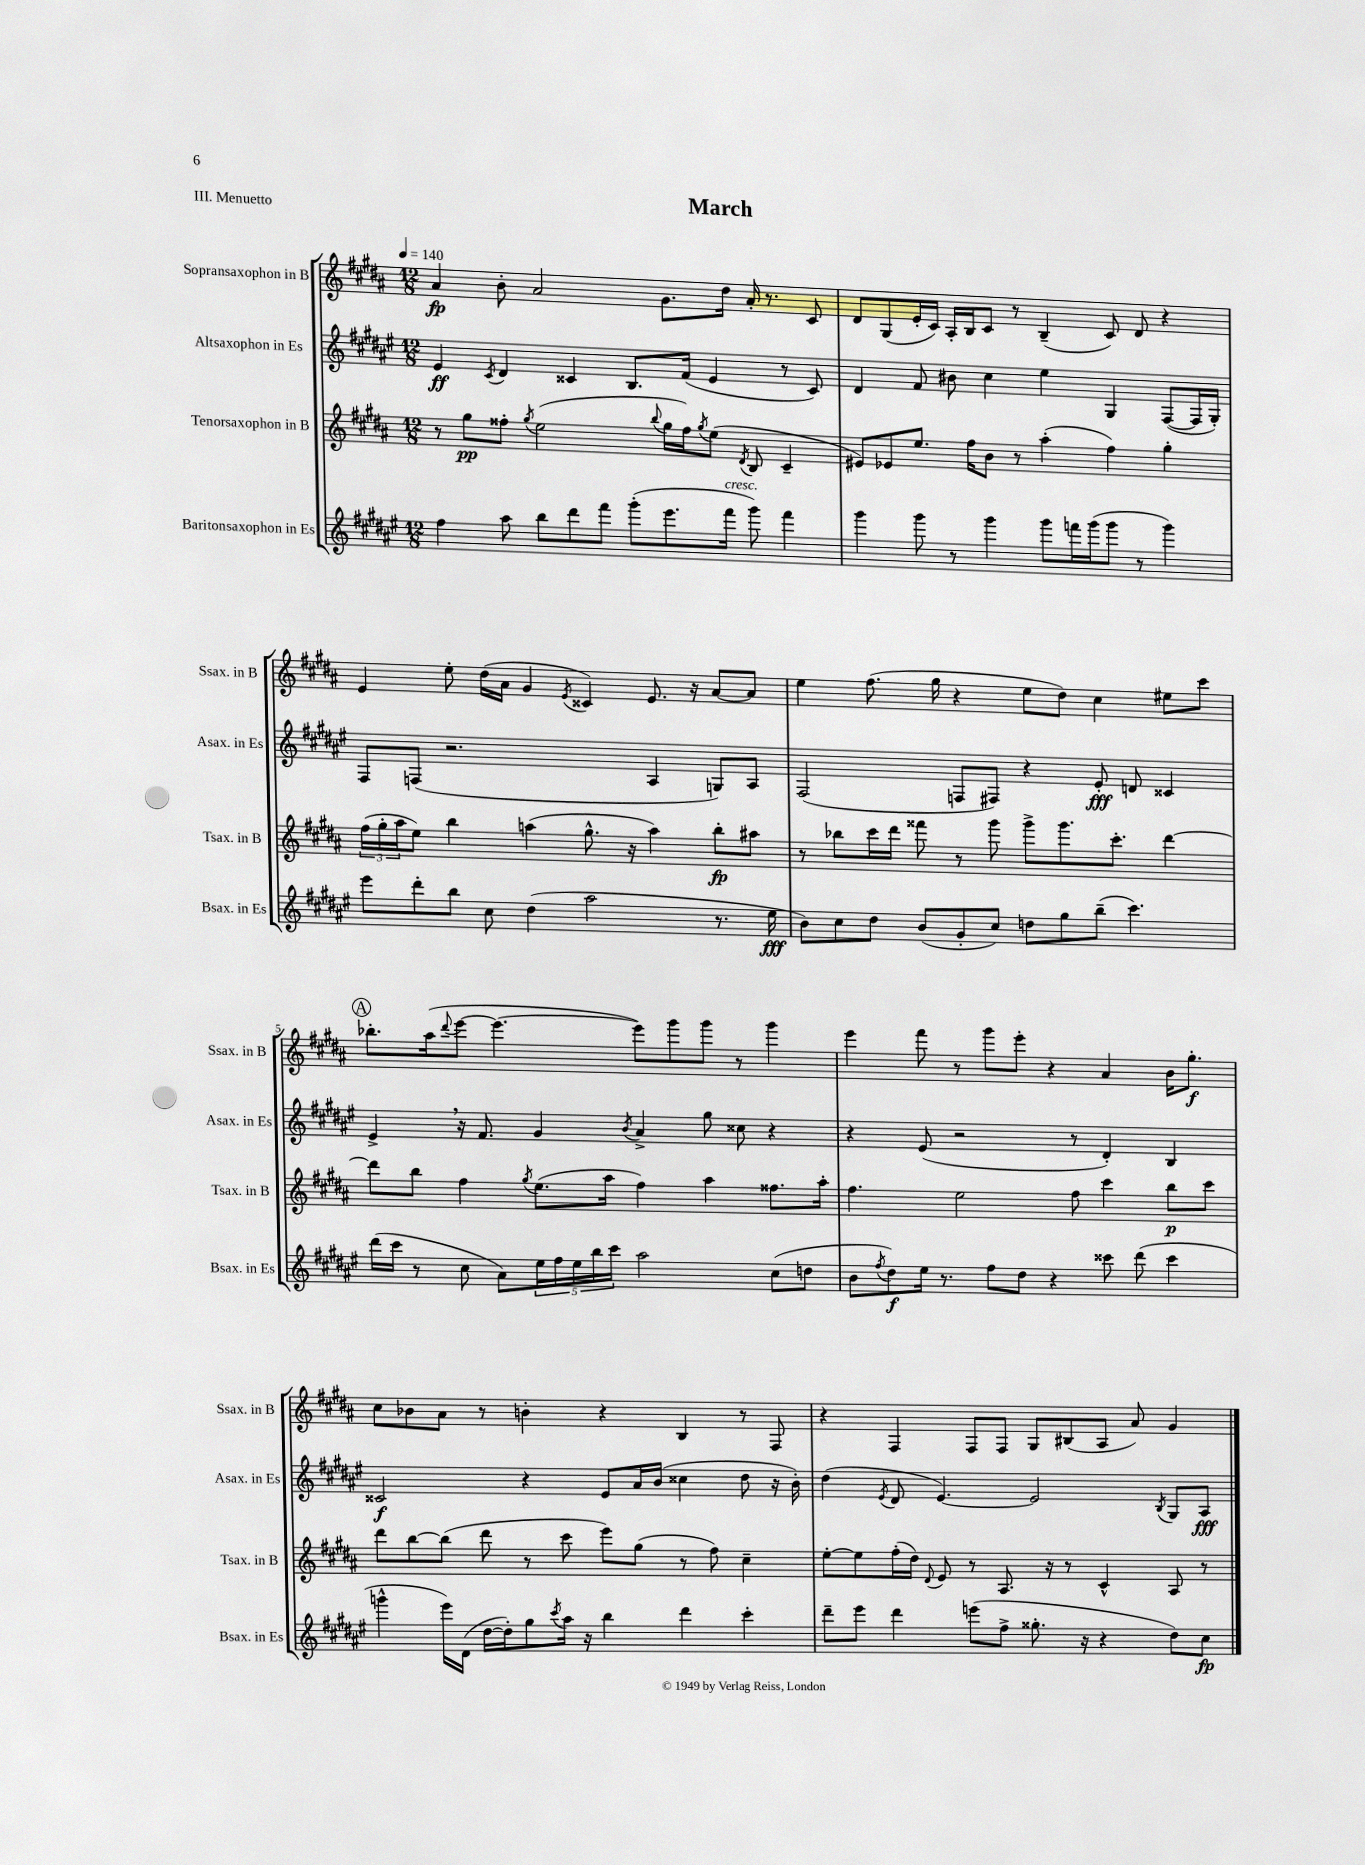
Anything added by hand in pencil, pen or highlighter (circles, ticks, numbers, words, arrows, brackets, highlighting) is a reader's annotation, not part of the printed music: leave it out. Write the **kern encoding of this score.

**kern	**kern	**kern	**kern
*staff4	*staff3	*staff2	*staff1
*clefG2	*clefG2	*clefG2	*clefG2
*k[f#c#g#d#a#e#]	*k[f#c#g#d#a#]	*k[f#c#g#d#a#e#]	*k[f#c#g#d#a#]
*M12/8	*M12/8	*M12/8	*M12/8
*MM140	*MM140	*MM140	*MM140
4ff#	8r	4e#	4a#
.	8gg#	.	.
.	.	8qc#	.
8aa#	8ff##'	4d#	8b'
.	8qgg#	.	.
8bb	(2ee	.	2a#
8ddd#	.	4c##	.
8fff#	.	.	.
(8ggg#'	.	8.B	.
.	8qqbb	.	.
8.eee#	16gg#	.	8.g#
.	16ff##)	(16f#	.
.	8qgg#	.	.
.	(8ee	4e#	.
16fff#	.	.	16dd#
.	8qd#	.	.
8ggg#)	8B	.	16a#'
.	.	.	8.r
4fff#	4c#~	8r	.
.	.	8c##)	8c#
=	=	=	=
4ggg#	8e#)	4d#	8d#
.	8e-	.	(8G#
8ggg#	8.ee	8f#	16e'
.	.	.	16c#)
8r	.	8b#	16A#'
.	16ff#	.	16B
4ggg#	8b	4cc#	8c#
.	8r	.	8r
8ggg#	(4aa#'	4ee#	(4B~
16fff	.	.	.
(16ggg#	.	.	.
8ggg#	4ff#)	4G#	8c#)
8r	.	.	8d#
4ggg#)	4gg#'	([8F#	4r
.	.	16F#]	.
.	.	16G#')	.
=	=	=	=
8eee#	(24ff#	8F#	4e
.	24gg#'	.	.
.	24aa#	.	.
8ddd#'	8ee)	(8F	.
8bb	4bb	2.r	8ee'
8cc#	.	.	(16dd#
.	.	.	16a#
(4dd#	(4aa	.	4g#
.	.	.	8qe
2aa#	8.gg#^^	.	4c##)
.	16r	.	.
.	4aa)	4A#	8.e
.	.	.	16r
8.r	8bb'	8G)	[8a#
.	8aa#	8A#	8a#]
16ee#	.	.	.
=	=	=	=
8b)	8r	(2F#	4ee
8cc#	8bb-	.	.
8dd#	16ccc#	.	(8.ff#
.	16ddd#	.	.
(8b	8fff##	.	.
.	.	.	16gg#
8g#'	8r	8F	4r
8cc#)	8ggg#	8F#)	.
8dd	8ggg#^	4r	8ee
8gg#	8.ggg#	.	8dd#)
(8bb~	.	8e#'	4cc#
.	8.ccc#'	.	.
4.ccc#)	.	8d	.
.	[4ddd#	4c##	8ee#
.	.	.	8ccc#
=	=	=	=
(16ddd#	8ddd#]	4e#^	8.bb-'
16ccc#	.	.	.
8r	8bb	.	.
.	.	.	(16aa#
.	.	.	8qqddd#
8cc#	4ff#	16r	[8eee
.	.	8.f#	.
8a#)	.	.	4.eee_
.	8qgg#	.	.
20ee#	(8.ee	4g#	.
20ff#	.	.	.
20ee#	.	.	.
20bb	.	.	.
.	16aa#	.	.
20ccc#	.	.	.
.	.	8qb	.
2aa#	4ff#)	4a#^	8eee])
.	.	.	8ggg#
.	4aa#	8gg#	8ggg#
.	.	8cc##	8r
(8cc#	8.ff##	4r	4ggg#
8dd	.	.	.
.	16aa#'	.	.
=	=	=	=
8b	4.ff#	4r	4eee
8qff#	.	.	.
8dd#)	.	.	.
16ee#	.	(8e#	8fff#
8.r	.	.	.
.	2ee	2r	8r
8ff#	.	.	8ggg#
8dd#	.	.	8eee'
4r	.	.	4r
.	8ff#	8r	.
8ccc##	4ccc#	4d#')	4a#
(8ddd#	.	.	.
4ccc##	8bb	4B	16b
.	.	.	8.gg#'
.	8ccc#	.	.
=	=	=	=
4ggg^^	8ddd#	2c##	8cc#
.	[8bb	.	8b-
16eee#)	(8bb]	.	8a#
(16d#	.	.	.
[16dd#	8ddd#	.	8r
16dd#'])	.	.	.
8gg#	8r	4r	4b'
8qccc#	.	.	.
16aa#	8ccc#	.	.
16r	.	.	.
4bb	8eee)	8e#	4r
.	(8gg#	16a#	.
.	.	(16b	.
4ddd#	8r	4cc##	4B
.	8ff#)	.	.
4ccc#'	4cc#~	8dd#	8r
.	.	16r	8F#
.	.	16b')	.
=	=	=	=
8ddd#~	[8ee'	(4dd#	4r
8eee#	8ee]	.	.
.	.	8qe#	.
4ddd#	(16ff#'	8d#	4F#
.	16dd#)	.	.
.	8qqd#	.	.
.	8e	[4.e#)	.
(8eee	8r	.	8F#
8ff#^	8.A#	.	8F#
8.gg##'	.	2e#]	8G#
.	16r	.	.
.	8r	.	(8B#
16r	.	.	.
4r	4c#^^	.	8A#
.	.	.	8a#)
.	.	8qB	.
8dd#)	8A#	8G#	4g#
8cc#	8r	8A#	.
==	==	==	==
*-	*-	*-	*-
